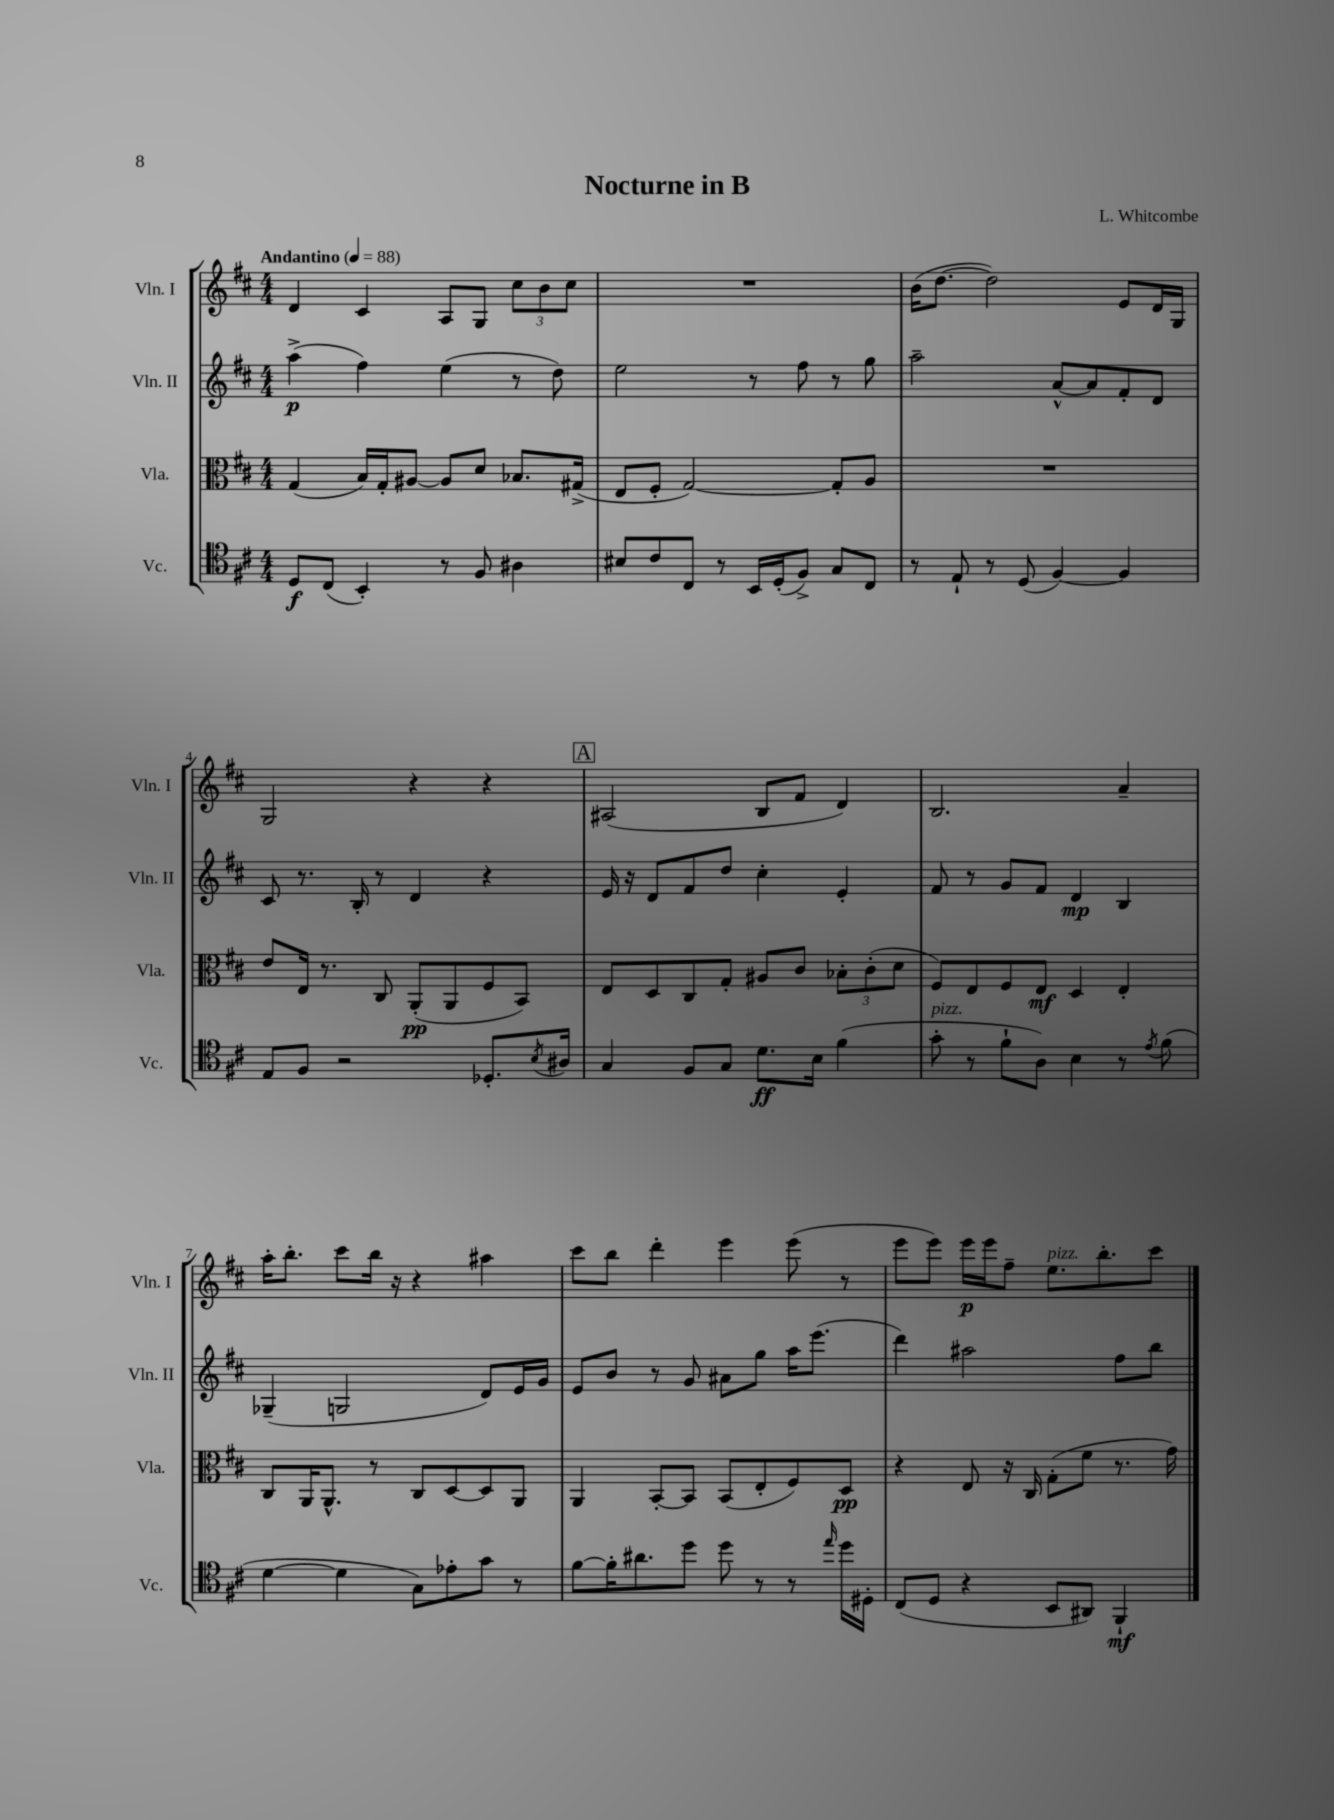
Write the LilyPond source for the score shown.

\header { title = "Nocturne in B" composer = "L. Whitcombe" }
<<
\new StaffGroup <<
\new Staff = "s0" \with { instrumentName = "Vln. I" shortInstrumentName = "Vln. I" } {
    \clef treble \key d \major \numericTimeSignature \time 4/4 \tempo "Andantino" 4 = 88
    d'4 cis'4 a8 g8 \tuplet 3/2 { cis''8 b'8 cis''8 } |
    R1 |
    b'16( d''8.~ d''2) e'8 d'16 g16 |
    g2 r4 r4 |
    \mark \markup { \box "A" } ais2( b8 fis'8 d'4) |
    b2. a'4-- |
    a''16-. b''8.-. cis'''8 b''16 r16 r4 ais''4 |
    cis'''8 b''8 d'''4-. e'''4 e'''8( r8 |
    e'''8 e'''8) e'''16\p e'''16 fis''8-- e''8.^\markup { \italic "pizz." } b''8.-. cis'''8 \bar "|." |
}
\new Staff = "s1" \with { instrumentName = "Vln. II" shortInstrumentName = "Vln. II" } {
    \clef treble \key d \major \numericTimeSignature \time 4/4
    a''4->\p( fis''4) e''4( r8 d''8) |
    e''2 r8 fis''8 r8 g''8 |
    a''2-- a'8~-^ a'8 fis'8-. d'8 |
    cis'8 r8. b16-. r8 d'4 r4 |
    \mark \markup { \box "A" } e'16 r16 d'8 fis'8 d''8 cis''4-. e'4-. |
    fis'8 r8 g'8 fis'8 d'4\mp b4 |
    ges4--( g2 d'8) e'16 g'16 |
    e'8 b'8 r8 g'8 ais'8 g''8 a''16 e'''8.( |
    d'''4) ais''2 fis''8 b''8 \bar "|." |
}
\new Staff = "s2" \with { instrumentName = "Vla." shortInstrumentName = "Vla." } {
    \clef alto \key d \major \numericTimeSignature \time 4/4
    g4( b16) g16-. ais8~ ais8 d'8 bes8. gis16->( |
    e8 fis8-. g2~) g8-. a8 |
    R1 |
    e'8 e16 r8. cis8 a,8-.\pp( a,8 fis8 b,8) |
    \mark \markup { \box "A" } e8 d8 cis8 g8-. ais8 cis'8 \tuplet 3/2 { bes8-. cis'8-.( d'8 } |
    fis8) e8 fis8 e8\mf d4 e4-. |
    cis8 a,16 a,8.-^ r8 cis8 d8~ d8 a,8 |
    a,4 b,8~-. b,8 b,8( e8-. fis8) d8\pp |
    r4 e8 r16 cis16 g8-.( fis'8 r8. g'16) \bar "|." |
}
\new Staff = "s3" \with { instrumentName = "Vc." shortInstrumentName = "Vc." } {
    \clef tenor \key d \major \numericTimeSignature \time 4/4
    d8\f cis8( b,4-.) r8 fis8 ais4 |
    bis8 cis'8 cis8 r8 b,16 d16-.( fis8->) g8 cis8 |
    r8 e8-! r8 d8( fis4~) fis4 |
    e8 fis8 r2 des8.-. \acciaccatura { b8 } ais16 |
    \mark \markup { \box "A" } g4 fis8 g8 d'8.\ff b16 fis'4( |
    g'8-.^\markup { \italic "pizz." } r8 fis'8-! a8) b4 r8 \acciaccatura { e'8 } fis'8( |
    d'4~ d'4 g8) ees'8-. g'8 r8 |
    fis'8~ fis'16-. ais'8. d''8 d''8 r8 r8 \grace { e''16 } d''16 dis16-. |
    cis8( d8 r4 b,8 ais,8) fis,4-!\mf \bar "|." |
}
>>
>>
